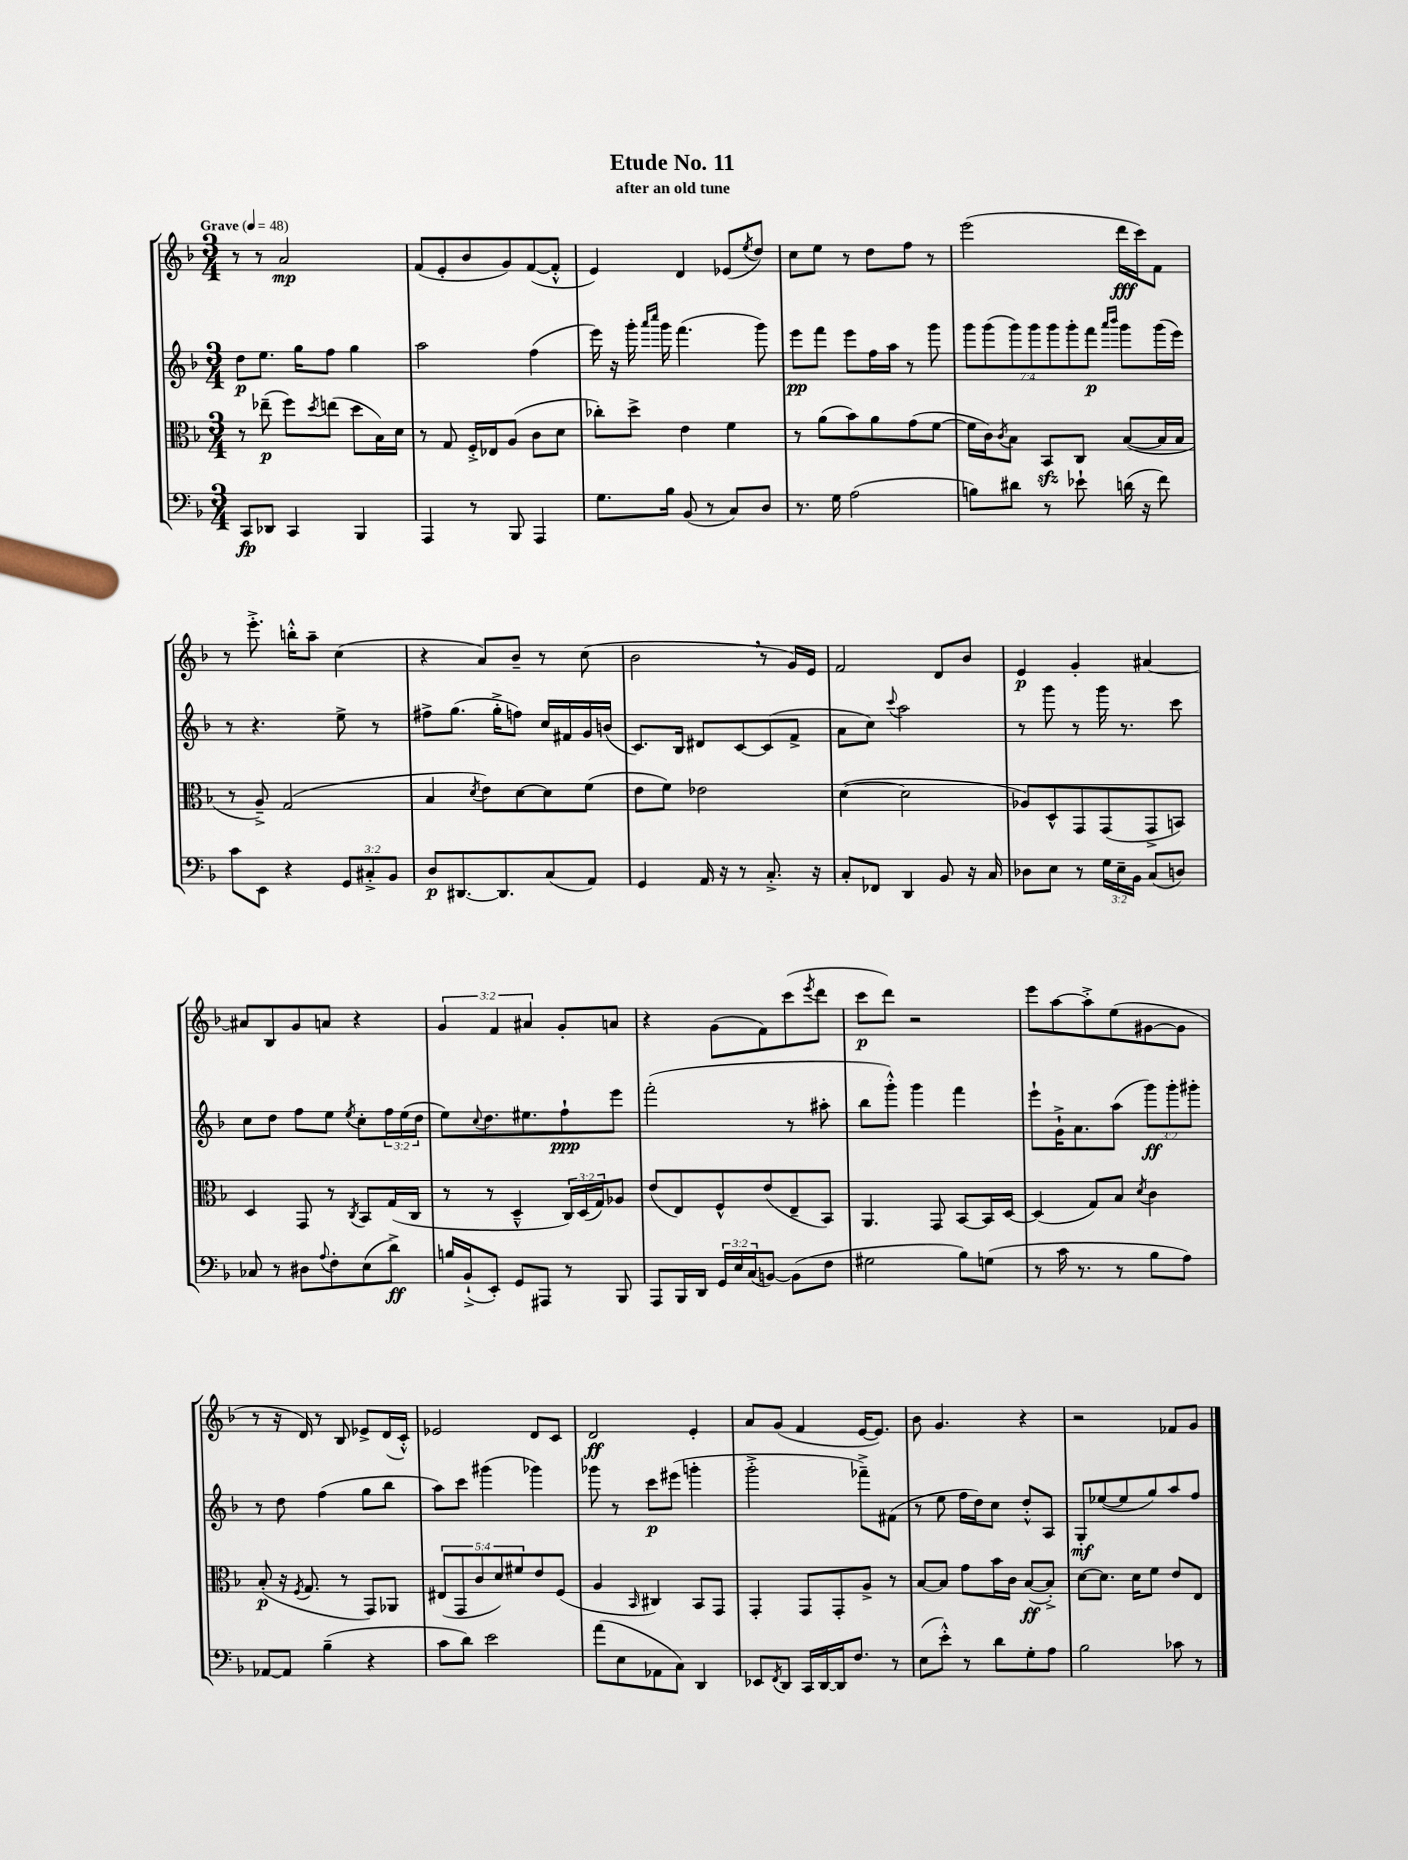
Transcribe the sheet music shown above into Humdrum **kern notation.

**kern	**kern	**kern	**kern
*staff4	*staff3	*staff2	*staff1
*clefF4	*clefC3	*clefG2	*clefG2
*k[b-]	*k[b-]	*k[b-]	*k[b-]
*M3/4	*M3/4	*M3/4	*M3/4
*MM48	*MM48	*MM48	*MM48
8CC	8r	8dd	8r
8DD-	(8ee-~	8.ee	8r
4CC	8ff)	.	2a
.	.	16gg	.
.	8qdd	.	.
.	(8ee	8ff	.
4BBB-	8dd	4gg	.
.	16B-)	.	.
.	16d	.	.
=	=	=	=
4AAA	8r	2aa	(8f
.	8G	.	8e'
8r	16F'^	.	8b-
.	16E-	.	.
8BBB-	(8A	.	8g)
4AAA	8c	(4ff	([8f
.	8d	.	8f'^^]
=	=	=	=
8.G	8cc-')	16eee)	4e)
.	.	16r	.
.	8dd^	16ggg'	.
.	.	16qqaaa	.
.	.	16qqcccc	.
16B-	.	16ggg	.
(8BB-	4e	(4.fff	4d
8r	.	.	.
8C)	4f	.	(8e-
.	.	.	8qee
8D	.	8ggg)	8dd)
=	=	=	=
8.r	8r	8eee	8cc
.	(8a	8fff	8ee
16G	.	.	.
(2A	8b-)	8eee	8r
.	8a	16ff	8dd
.	.	16aa	.
.	(8g	8r	8ff
.	[8f	8ggg	8r
=	=	=	=
8B)	16f]	14ggg	(2eee
.	16c)	.	.
.	.	(14ggg	.
.	8qc	.	.
8d#	8B-	.	.
.	.	14ggg)	.
.	.	14ggg	.
8r	8BB-	.	.
.	.	14ggg	.
.	.	14ggg'	.
8e-`	8C	.	.
.	.	14fff	.
.	.	16qqaaa	.
.	.	16qqbbb-	.
(16d	([8B-	8ggg	16ddd
16r	.	.	16ccc)
8f)	16B-]	(16ggg	8f
.	16B-	16eee)	.
=	=	=	=
8c	8r	8r	8r
8EE	8A~^)	4.r	8.eee'^
4r	(2G	.	.
.	.	.	16bb'^^
.	.	.	8aa~
12GG	.	8ee^	(4cc
12C#'^	.	.	.
.	.	8r	.
12BB-	.	.	.
=	=	=	=
8D	4B-	8ff#^	4r
[8.DD#	.	(8.gg	.
.	8qd	.	.
.	8e)	.	8a)
8.DD#]	.	16gg'^	.
.	[8d	8ff)	8b-~
(8C	8d]	16cc	8r
.	.	16f#	.
8AA)	(8f	16g	(8cc
.	.	(16b	.
=	=	=	=
4GG	8e	8.c)	2b-
.	8f)	.	.
.	.	16B-	.
16AA	2e-	8d#	.
16r	.	.	.
8r	.	[8c	.
8.C'^	.	(8c]	8r
.	.	8f^	16g)
16r	.	.	16e
=	=	=	=
8C'	([4d	8a	2f
8FF-	.	8cc)	.
.	.	8qqccc	.
4DD	2d]	2aa	.
8BB-	.	.	8d
16r	.	.	8b-
16C	.	.	.
=	=	=	=
8D-	8A-)	8r	4e
8E	8D^^	8ggg	.
8r	8GG	8r	4g'
24G	(8GG	16ggg	.
24E~	.	.	.
.	.	8.r	.
24BB-	.	.	.
(8C	8GG^	.	[4a#
8D)	8BB)	8ccc	.
=	=	=	=
8C-	4D	8cc	8a#]
8r	.	8dd	8B-
8D#	8GG	8ff	8g
8qqA	.	.	.
8F'	8r	8ee	8a
.	8qC	8qee	.
(8E	8BB-	8cc'	4r
8d^)	(16G	24ff	.
.	.	(24ee	.
.	16C	.	.
.	.	24dd	.
=	=	=	=
16B	8r	8ee)	6g
(16BB-`^	.	.	.
.	.	8qqcc	.
8EE')	8r	8.dd	.
.	.	.	6f
8GG	4D~^^	.	.
.	.	8.ee#	.
.	.	.	6a#
8AAA#	.	.	.
8r	24C)	8ff`	8g'
.	(24D	.	.
.	24G)	.	.
8BBB-	8A-	8eee	8a
=	=	=	=
8AAA	(8e	(2fff'	4r
16BBB-	8E)	.	.
16DD	.	.	.
24GG	8F^^	.	(8g
24E	.	.	.
(24C	.	.	.
[8BB)	(8e	.	8f)
(8BB]	8E~	8r	(8ccc
.	.	.	8qeee
8F	8BB-)	8aa#'	8ddd
=	=	=	=
2G#	4.AA	8bb-	8ccc
.	.	8ggg'^^)	8ddd)
.	.	4ggg	2r
.	8GG	.	.
8B-)	[8BB-	4fff	.
(8G	16BB-]	.	.
.	[16D	.	.
=	=	=	=
8r	(4D]	8eee`	8eee
16c	.	16g`^	[8aa
8.r	.	8.a	.
.	8G)	.	8aa'^]
8r	8B-	(8aa	(8ee
.	8qd	.	.
8B-	4c	12ggg)	[8g#
.	.	12ggg'	.
8A)	.	.	8g#]
.	.	12ggg#'	.
=	=	=	=
[8AA-	(8B-'	8r	8r
8AA-]	16r	8dd	16r
.	8qF	.	.
.	8.G	.	16d)
(4B-~	.	(4ff	8r
.	8r	.	8B-
4r	8GG)	8gg	8e-^
.	8AA-	8bb-	(16d
.	.	.	16c'^^)
=	=	=	=
8c	(10E#	8aa)	2e-
.	10GG	.	.
8d)	.	8ccc	.
.	10c	.	.
2e	.	(4ggg#	.
.	10d)	.	.
.	10f#	.	.
.	8e	4ggg-)	8d
.	(8F	.	8c
=	=	=	=
(8a	4A	8ggg-	2d
8E	.	8r	.
.	16qqBB-	.	.
8AA-	4C#)	8ccc	.
8C)	.	(8eee#	.
4DD	8BB-	4ggg'	4e'
.	8GG	.	.
=	=	=	=
8EE-	4GG'	2ggg'^	8a
8qFF	.	.	.
8DD	.	.	(8g
16CC	8GG	.	4f
[16DD	.	.	.
16DD]	8GG'	.	.
8.F	.	.	.
.	8A^	8fff-~^)	[16e
.	.	.	8.e])
8r	8r	(8f#	.
=	=	=	=
(8E	[8B-	8r	8b-
8e'^^)	8B-]	8ee	4.g
8r	8g	16ff	.
.	.	16dd)	.
8d	16b-	8cc	.
.	16c	.	.
8G'	([8B-	8dd'^^	4r
8A	8B-'^])	8A	.
=	=	=	=
2B-	[8d	8G'	2r
.	8.d]	([8ee-	.
.	.	8ee-]	.
.	16d	.	.
.	8f	8gg)	.
8c-	8e	8aa	8f-
8r	8E	8ff	8g
==	==	==	==
*-	*-	*-	*-
